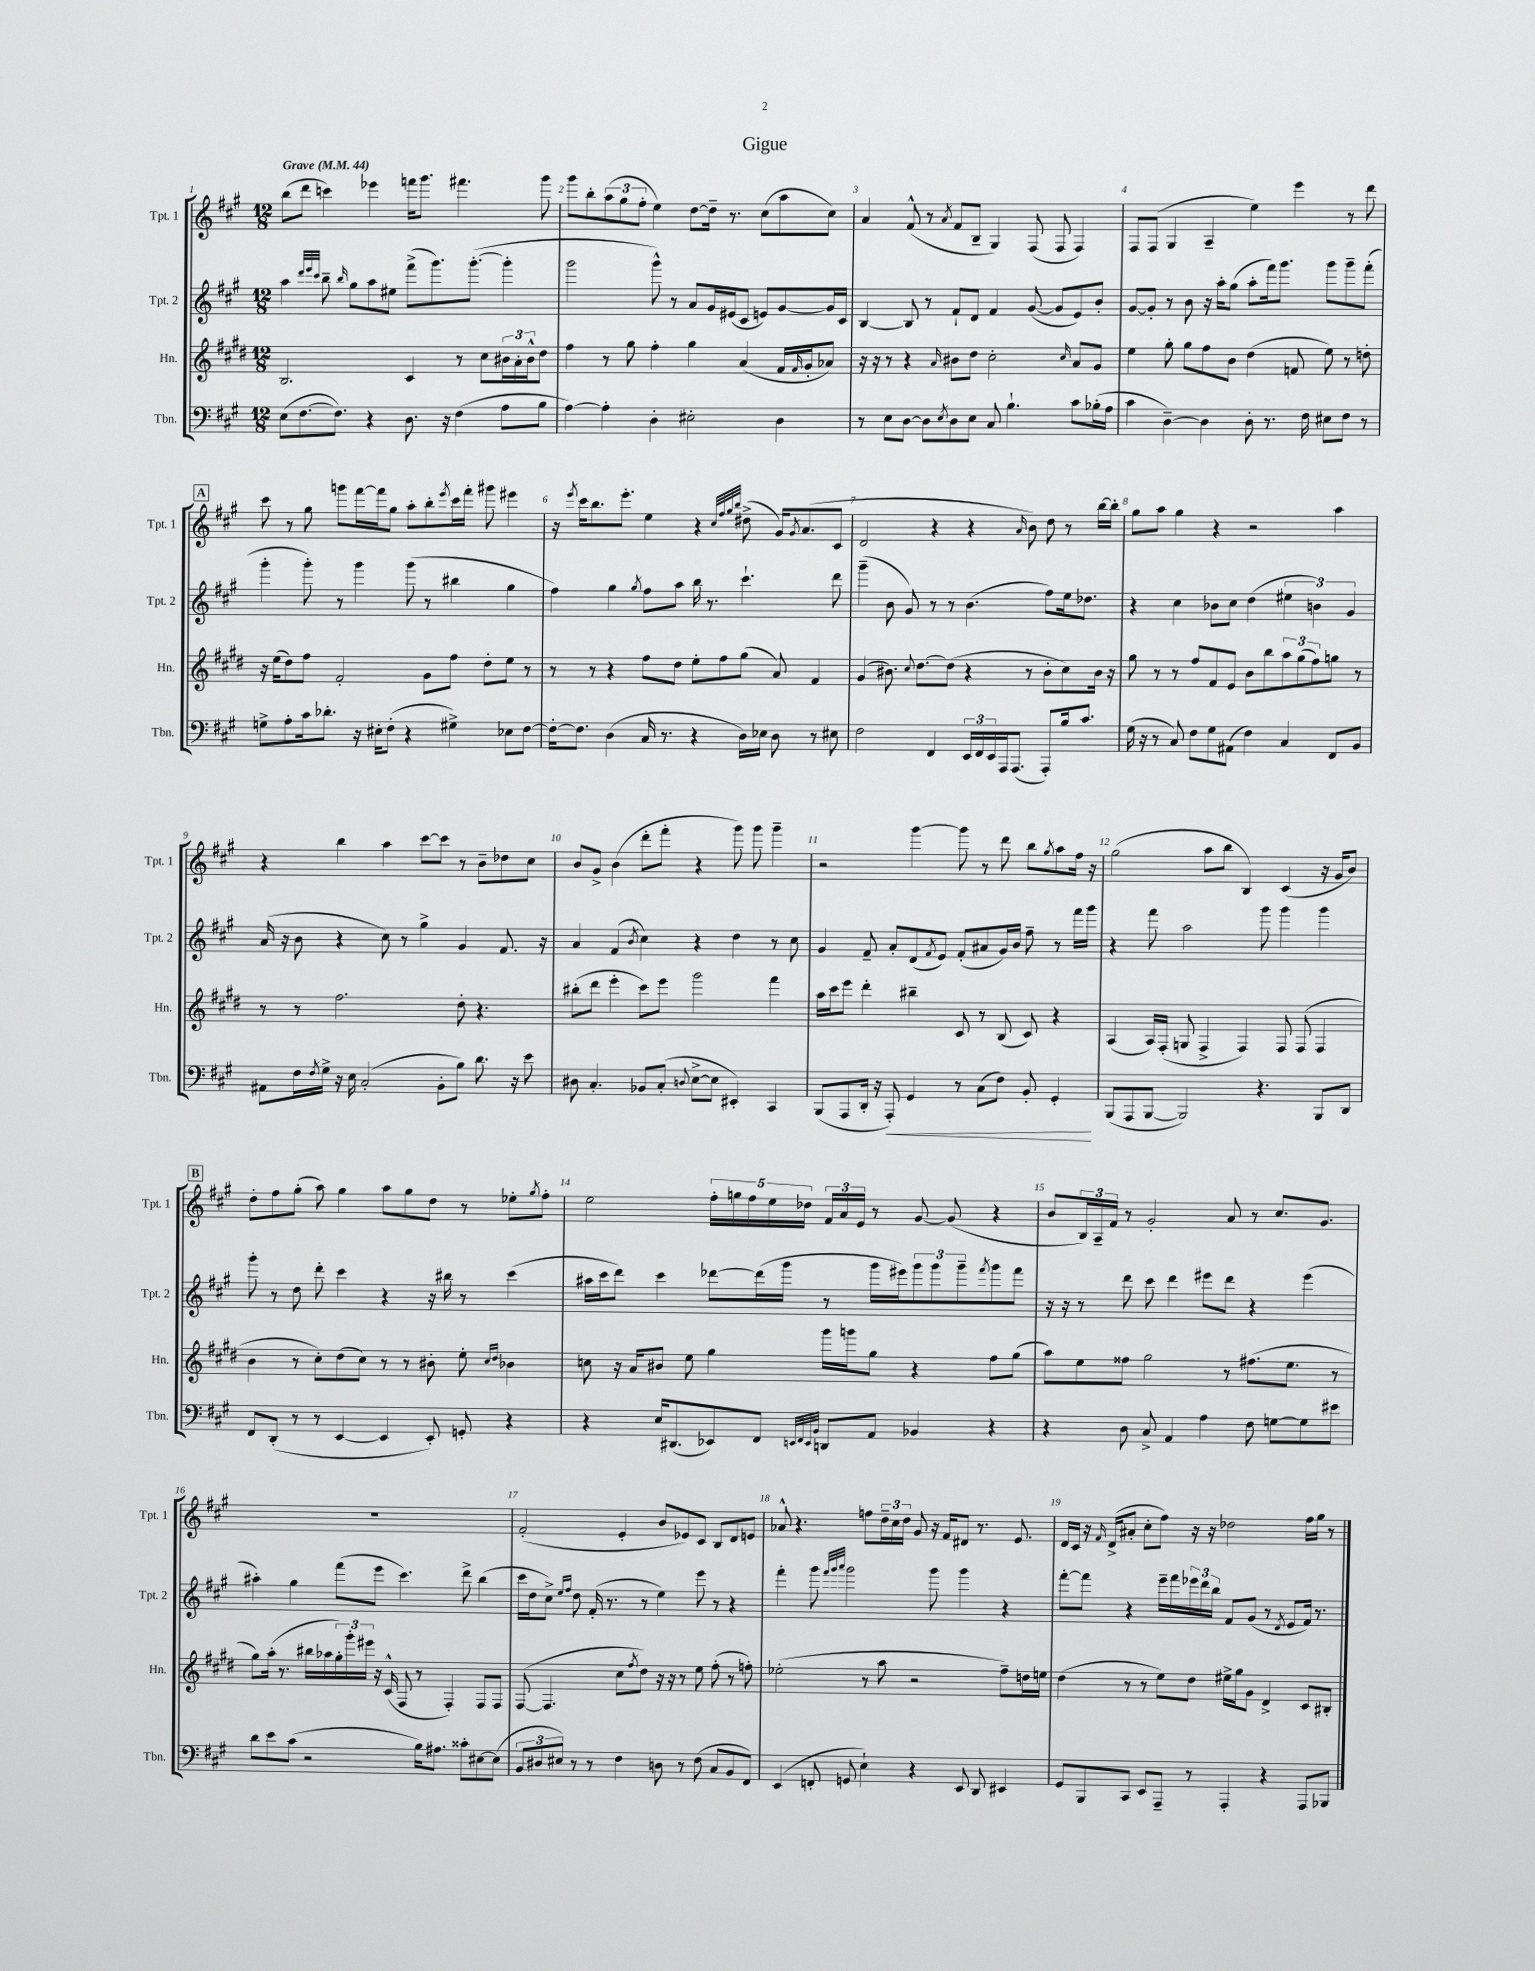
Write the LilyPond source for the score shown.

\header { title = "Gigue" }
<<
\new StaffGroup <<
\new Staff = "s0" \with { instrumentName = "Tpt. 1" shortInstrumentName = "Tpt. 1" } {
    \clef treble \key a \major \numericTimeSignature \time 12/8 \tempo "Grave" 4 = 44
    b''8( d'''8 c'''4) ees'''4 f'''16 gis'''8. fis'''4. gis'''8 |
    gis'''8 b''8-. \tuplet 3/2 { a''8( gis''8 fis''8-. } e''4) d''8~ d''16-- r8. cis''8( a''8 cis''8) |
    a'4 fis'8-^( r8 \acciaccatura { a'8 } fis'8 b8-- gis4) fis8( fis8 fis4) |
    fis8 fis8( gis4 a4-- e''4) e'''4 r8 d'''8 |
    \mark \markup { \box "A" } cis'''8 r8 gis''8 g'''8 fis'''16~ fis'''16 gis''8 a''8-. b''8-. \acciaccatura { e'''8 } cis'''16 fis'''16-. gis'''8 eis'''4 |
    r16 \acciaccatura { e'''8 } cis'''16 b''8. e'''8.-. e''4 r4 \grace { cis''32 fis''32 gis''32 b''32 } dis''8->( gis'16) \acciaccatura { gis'8 } a'8.( cis'8 |
    d'2 r4 r4 \grace { a'16 } b'8) d''8 r8 b''16~ b''16-. |
    gis''8 a''8 gis''4 r4 r2 a''4 |
    r4 b''4 a''4 cis'''8~ cis'''8 r8 b'8-- des''8 cis''8 |
    b'8 gis'8-> b'4( d'''8-. fis'''8-. r4 gis'''8) gis'''8 gis'''4-- |
    r2 gis'''4~ gis'''8 r8 d'''8 b''8 \acciaccatura { gis''8 } a''8 fis''16 r16 |
    gis''2( a''8 b''8 b4) cis'4( r16 gis'16 b'8) |
    \mark \markup { \box "B" } d''8-. fis''8 gis''8-.( a''8) gis''4 a''8 gis''8 d''8 r8 ees''8-. \acciaccatura { gis''8 } fis''8-. |
    e''2 \tuplet 5/4 { fis''16-. g''16 fis''16 e''16 des''16 } \tuplet 3/2 { fis'16 a'16 e'16 } r8 gis'8~ gis'8( r4 |
    b'8 \tuplet 3/2 { b16) a16-- fis'16 } r8 gis'2-. a'8 r8 cis''8. gis'8. |
    R1. |
    fis'2-.( e'4-. b'8 ees'8) cis'8 b8 d'8 e'8 |
    aes'8-^ r4. f''8 \tuplet 3/2 { d''16-- cis''16 d''16 } gis'8 r16 fis'16 dis'8 r8. e'8. |
    d'16 cis'16 r16 \grace { fis'16 } d'16->( ais'8-. cis''8-. fis''8) r16 r16 des''2 fis''16 gis''16 r8 \bar "|." |
}
\new Staff = "s1" \with { instrumentName = "Tpt. 2" shortInstrumentName = "Tpt. 2" } {
    \clef treble \key a \major \numericTimeSignature \time 12/8
    a''4 \grace { d'''32 e'''32 cis'''32 } b''8-- \grace { b''16 } gis''8 a''8 eis''8 fis'''8->( gis'''8.) gis'''8.~-.( gis'''4-. |
    gis'''2 gis'''8-^) r8 a'8 gis'16 eis'16( cis'8 e'8) gis'8~ gis'16 cis'16 |
    b4~ b8 r8 fis'8-! d'8 fis'4 gis'8~( gis'8 e'8) b'8-. |
    gis'8~ gis'8-. r8 b'8 r16 a''16-. gis''8( a''8-. fis'''16) gis'''8. gis'''8 gis'''8-- fis'''8-.( |
    \mark \markup { \box "A" } gis'''4-. gis'''8-.) r8 gis'''4 gis'''8( r8 bis''4 gis''4 |
    fis''4) gis''4 \acciaccatura { gis''8 } fis''8 a''8 b''16 r8. cis'''4.-! d'''8 |
    gis'''4--( b'8 gis'8) r8 r8 b'4.( fis''8) e''16 des''8. |
    r4 cis''4 bes'8 cis''8 d''4( \tuplet 3/2 { eis''4 b'4) gis'4 } |
    a'16( r16 b'8 r4 cis''8) r8 gis''4-> gis'4 fis'8. r16 |
    a'4 fis'4( \acciaccatura { b'8 } cis''4) r4 d''4 r8 cis''8 |
    gis'4 fis'8-- a'8-. d'8( \acciaccatura { fis'8 } e'8) fis'8-.( ais'8 gis'16) b'16 fis''8-- r8 fis'''16 gis'''16 |
    r4 fis'''8 a''2 gis'''8 gis'''4 gis'''4 |
    \mark \markup { \box "B" } gis'''8-. r8 d''8 d'''8-. cis'''4 r4 r16 bis''16 r8 cis'''4( |
    ais''16 cis'''16 d'''8) cis'''4 des'''8~ des'''16( gis'''16 r8 gis'''16 eis'''16) \tuplet 3/2 { gis'''8 gis'''8 gis'''8-- } \acciaccatura { fis'''8 } gis'''8 fis'''8 |
    r16 r16 r8 d'''8 cis'''8 d'''4 eis'''8 d'''8 r4 eis'''4( |
    ais''4-.) gis''4 fis'''8( e'''8 cis'''4.) d'''8-> b''4( |
    cis'''16 d''16 cis''8->) \grace { e''16 fis''16 } d''8 fis'16-.( r8. r8 e''4) e'''8 r8 r4 |
    fis'''4-. gis'''8 \grace { fis'''32 gis'''32 a'''32 } gis'''2 gis'''8 gis'''4 r4 |
    fis'''8~-. fis'''8 r4 e'''16-- fis'''16 \tuplet 3/2 { ees'''16 d'''16 b''16 } fis'8 gis'8( r8 \acciaccatura { d'8 } e'8 fis'16) r8. \bar "|." |
}
\new Staff = "s2" \with { instrumentName = "Hn." shortInstrumentName = "Hn." } {
    \clef treble \key e \major \numericTimeSignature \time 12/8
    b2. cis'4 r8 cis''8 \tuplet 3/2 { bis'16 a'16-. bis'16-^ } dis''8 |
    fis''4 r8 gis''8 fis''4-. gis''4 a'4( fis'16 \grace { fis'16 } gis'16-. aes'8) |
    r16 r16 r8 r4 \grace { a'16 } bis'8 dis''8 cis''2-. \grace { cis''16 } a'8 gis'8 |
    e''4 gis''8-. gis''8 fis''8 b'8 dis''4( f'8 e''8) r8 d''8-. |
    \mark \markup { \box "A" } r16 e''16( dis''8) fis''8 fis'2-. gis'8 fis''8 dis''8-. e''8 r8 |
    r8 r8 r4 fis''8 dis''8 e''8-. fis''8 gis''8( a'8) fis'4 |
    gis'4( bis'8.) \appoggiatura { cis''8 } dis''8.~ dis''8( r4 r8 bis'8-. cis''8) bis'16 r16 |
    gis''8 r8 r8 fis''8 fis'8 e'8 b'8 b''8 \tuplet 3/2 { a''8 gis''8( fis''8) } g''8 r8 |
    r8 r8 fis''2. dis''8-. r4. |
    bis''8-.( dis'''8 e'''4-. cis'''8) e'''8 gis'''2 fis'''4 |
    a''16 cis'''16 e'''8 dis'''4-. bis''4-- cis'8 r8 b8( cis'8) r4 |
    a4( a16) fis16-.( g8 fis4-> fis4) fis8 fis8( fis4 |
    \mark \markup { \box "B" } b'4 r8 cis''8-.) dis''8( cis''8) r8 r8 bis'8-. e''8-. \grace { cis''16 dis''16 } bes'4 |
    c''8 r16 a'16 bis'8 e''8 gis''4 gis'''16 g'''16 gis''8 r4 fis''8 gis''8( |
    a''8) e''8 fisis''8 gis''2 r8 fis''8.( e''8. r8 |
    gis''8) a''16-.( r8. bis''16 aes''16 \tuplet 3/2 { gis''16-.) gis'''16-. eis'''16 } r16 cis'16-^( fis8 r8 fis4-.) fis8 fis8 |
    fis8~( fis4. cis''8 \acciaccatura { fis''8 } dis''8) r16 r16 r8 e''8 fis''8-.( r8 f''8-.) |
    ees''2-.( r8 a''8 r2 fis''8--) d''16 e''16 |
    dis''4( r8 r8 e''8) dis''8 eis''16-> gis''16 gis'8 dis'4-> cis'8 bis8-. \bar "|." |
}
\new Staff = "s3" \with { instrumentName = "Tbn." shortInstrumentName = "Tbn." } {
    \clef bass \key a \major \numericTimeSignature \time 12/8
    e8( fis8.~ fis8.) r4 d8. r16 fis4( a8 b8 |
    a4~) a4-. d4-. eis2-. d4 |
    r8 e8 d8~ d8 \acciaccatura { e8 } d8 e8 cis8 b4.-! cis'8 bes16-.( a16 |
    cis'4 d4~--) d4 d8-. r8. fis16 eis8 fis8 r8 |
    \mark \markup { \box "A" } g8-> a8-. cis'16 des'8.-. r16 eis16-. fis8-.( r4 gis4->) ees8 fis8~ |
    fis16~-. fis8. d4( cis16 r8. r4 d16) ees16 d8 r8 eis8 |
    fis2 fis,4 \tuplet 3/2 { e,16 fis,16 e,16 } a,,16 a,,8.( a,,8-.) b16 cis'8. |
    gis16( r16 r8 cis8) fis8 gis8 ais,8( fis4) cis4 fis,8 b,8 |
    ais,8 fis16 \acciaccatura { fis8 } gis16-> r16 e16 cis2-.( b,8-. b8) d'8. r16 e'8 |
    dis8 cis4.-. bes,8 cis8-.( \appoggiatura { d8 } e8~-> e8 eis,4-.) cis,4 |
    b,,8( a,,8 d,16-. r16 a,,8-.\<) gis,4 r8 cis8( fis8) b,8-. gis,4-.\! |
    b,,8( a,,8 b,,8~ b,,2) r4. b,,8 d,8 |
    \mark \markup { \box "B" } fis,8 d,8-.( r8 r8 e,4~ e,4 e,8-.) g,8-. r4 |
    r4 e16 dis,8.( ees,8) fis,8 \grace { e,32 fis,32 e,32 b,32 } d,8 a,8 bes,4 r4 |
    r4 d8 cis8-> a,4 a4 fis8 g8~ g8 eis'8 |
    d'8 e'8 cis'8( r2 b16) ais8. cisis'8-. eis8~ eis8( |
    \tuplet 3/2 { b,8 dis8 eis8) } r8 r8 fis4 d8 r8 fis8( cis8 b,8 fis,8) |
    e,4( f,8-. g,8 e4-!) r4 e,8 d,8 eis,4 |
    gis,8 b,,8 cis,8 e,8 a,,8-- r8 a,,4-. r4 a,,8 bes,,8 \bar "|." |
}
>>
>>
\layout { \context { \Score \override BarNumber.break-visibility = ##(#f #t #t) barNumberVisibility = #all-bar-numbers-visible } }
